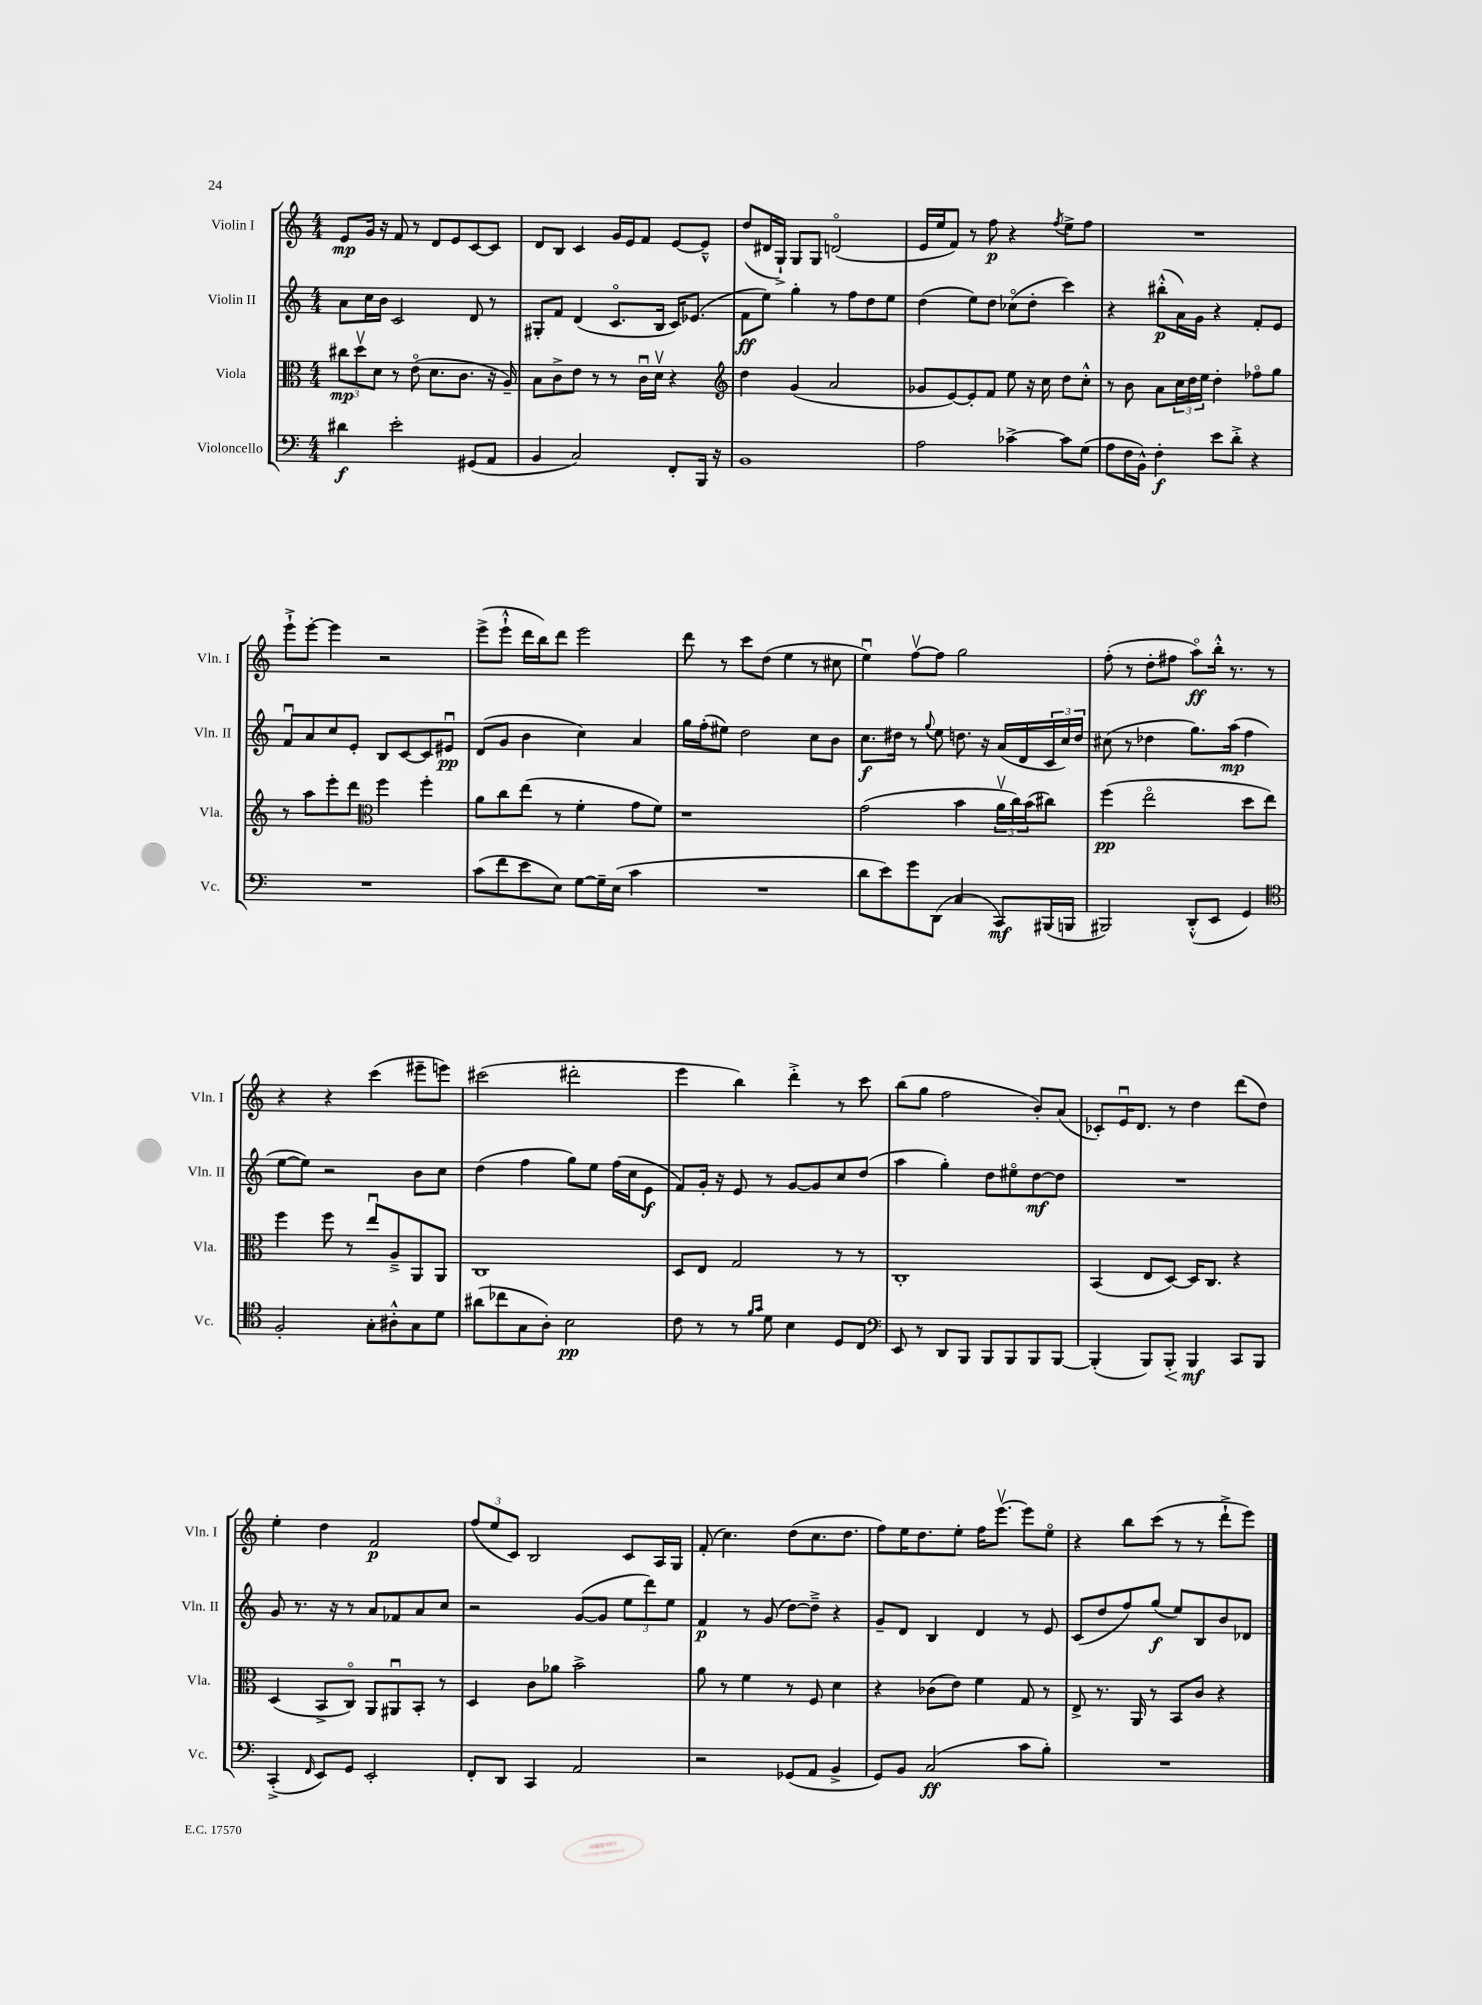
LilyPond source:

<<
\new StaffGroup <<
\new Staff = "s0" \with { instrumentName = "Violin I" shortInstrumentName = "Vln. I" } {
    \clef treble \key c \major \numericTimeSignature \time 4/4
    e'8\mp g'16 r16 f'8 r8 d'8 e'8 c'8~ c'8 |
    d'8 b8 c'4 g'16 e'16 f'8 e'8~ e'8---^ |
    d''8( dis'16 g16-!->) g8 g8 d'2\flageolet( |
    e'16 e''16 f'8) r8 f''8\p r4 \acciaccatura { f''8 } e''8-> f''8 |
    R1 |
    e'''8-!-> e'''8~-. e'''4 r2 |
    e'''8->( e'''8-!-^ d'''16 b''16) d'''8 e'''2 |
    d'''8 r8 c'''8 d''8( e''4 r8 cis''8 |
    e''4\downbow) f''8~\upbow f''8 g''2 |
    f''8-.( r8 d''8-. fis''8 a''8\flageolet\ff) b''16-.-^ r8. r8 |
    r4 r4 c'''4( eis'''8-- e'''8) |
    cis'''2( dis'''2-. |
    e'''4 b''4) d'''4-.-> r8 c'''8 |
    b''8( g''8 f''2 b'8-.) a'8( |
    ces'8-.) e'16\downbow d'8. r8 d''4 d'''8( d''8) |
    e''4-. d''4 f'2\p |
    \tuplet 3/2 { f''8( e''8 c'8) } b2 c'8 a16 g16 |
    f'8-.( c''4.) d''8( c''8. d''8. |
    f''8) e''16 d''8. e''8-. f''16 e'''8.~\upbow e'''8 e''8\flageolet |
    r4 b''8 c'''8( r8 r8 d'''8-!-> e'''8) \bar "|." |
}
\new Staff = "s1" \with { instrumentName = "Violin II" shortInstrumentName = "Vln. II" } {
    \clef treble \key c \major \numericTimeSignature \time 4/4
    a'8 c''16 b'16 c'2 d'8 r8 |
    gis8-. f'8 d'4( c'8.\flageolet b16 c'16) ees'8.( |
    f'8\ff e''8) g''4-. r8 f''8 d''8 e''8 |
    d''4( e''8) d''8 ces''8\flageolet( d''8-. c'''4) |
    r4 bis''8-.-^\p( a'16) g'16 r4 f'8-. e'8 |
    f'8\downbow a'8 c''8 e'8-. b8 c'8~ c'8 eis'8\downbow\pp |
    d'8( g'8 b'4 c''4) a'4 |
    g''16 f''16-.( eis''8) d''2 c''8 b'8 |
    c''8.\f dis''16 r8 \appoggiatura { g''8 } e''8 d''8. r16 a'16( d'16 \tuplet 3/2 { c'16 c''16) d''16 } |
    cis''8( r8 des''4 g''8.) a''16\mp( f''4 |
    e''8~ e''8) r2 b'8 c''8 |
    d''4( f''4 g''8) e''8 f''16( c''16 e'8\f |
    f'8) g'16-. r16 e'8 r8 g'8~ g'8 c''8 d''8( |
    a''4 g''4-.) d''8 eis''8\flageolet d''8~\mf d''8 |
    R1 |
    g'8 r8. r16 r8 a'8 fes'8 a'8 c''8 |
    r2 g'8~( g'8 \tuplet 3/2 { e''8 d'''8) e''8 } |
    f'4\p r8 g'8( d''8~) d''8---> r4 |
    g'8-- d'8 b4 d'4 r8 e'8 |
    c'8( d''8 f''8) g''8\f( e''8) b8 b'8 des'8 \bar "|." |
}
\new Staff = "s2" \with { instrumentName = "Viola" shortInstrumentName = "Vla." } {
    \clef alto \key c \major \numericTimeSignature \time 4/4
    \tuplet 3/2 { cis''8\mp d''8\upbow d'8 } r8 e'8\flageolet( d'8. c'8. r16 a16--) |
    b8 c'8-> e'8 r8 r8 c'16\downbow d'16\upbow r4 |
    \clef treble d''4 g'4( a'2 |
    ges'8 e'8~) e'8-. f'8 e''8 r16 c''16 d''8 c''8-.-^ |
    r8 b'8 a'8 \tuplet 3/2 { c''16 d''16 e''16 } d''4-. fes''8\flageolet g''8 |
    r8 a''8 e'''8-. d'''8 \clef alto f''4 f''4-. |
    a'8 c''8 e''8( r8 f'4-. g'8 f'8) |
    r1 |
    g'2( b'4 \tuplet 3/2 { a'16\upbow c''16) b'16( } cis''8) |
    f''4\pp( e''2\flageolet d''8 e''8) |
    f''4 f''8 r8 e''8\downbow a8---> a,8 a,8 |
    c1 |
    d8 e8 g2 r8 r8 |
    c1-. |
    b,4( e8 d8~) d16 c8. r4 |
    d4( b,8-> c8\flageolet) a,8 ais,8\downbow b,8-. r8 |
    d4 c'8 aes'8 b'2-> |
    a'8 r8 f'4 r8 f8 d'4 |
    r4 ces'8( e'8) f'4 g8 r8 |
    e8-> r8. a,16 r8 b,8 c'8 r4 \bar "|." |
}
\new Staff = "s3" \with { instrumentName = "Violoncello" shortInstrumentName = "Vc." } {
    \clef bass \key c \major \numericTimeSignature \time 4/4
    dis'4\f e'2-. gis,8( a,8 |
    b,4 c2) f,8-. b,,16 r16 |
    b,1 |
    a2 ces'4~-> ces'8 g8( |
    a8 f16 b,16-^) f4-.\f e'8 d'8-.-> r4 |
    R1 |
    c'8( f'8 e'8 e8) g8~ g16-- e16( c'4 |
    R1 |
    d'8 e'8) g'8 d,8( c4 c,8\mf) bis,,16( b,,16 |
    bis,,2) d,8-.-^( e,8 g,4) |
    \clef tenor f2-. g8-. ais8-.-^ g8 d'8 |
    ais'8( ces''8 g8 a8-.) b2\pp |
    c'8 r8 r8 \grace { f'16 g'16 } d'8 b4 d8 c8 |
    \clef bass e,8 r8 d,8 b,,8 b,,8 b,,8 b,,8 b,,8~ |
    b,,4-.( b,,8) b,,8-.\< b,,4\mf\! c,8 b,,8 |
    c,4-.->( \grace { f,16 } e,8) g,8 e,2-. |
    f,8-. d,8 c,4 a,2 |
    r2 ges,8( a,8 b,4-> |
    g,8) b,8 c2\ff( c'8 b8-.) |
    R1 \bar "|." |
}
>>
>>
\layout { \context { \Score \remove "Bar_number_engraver" } }
